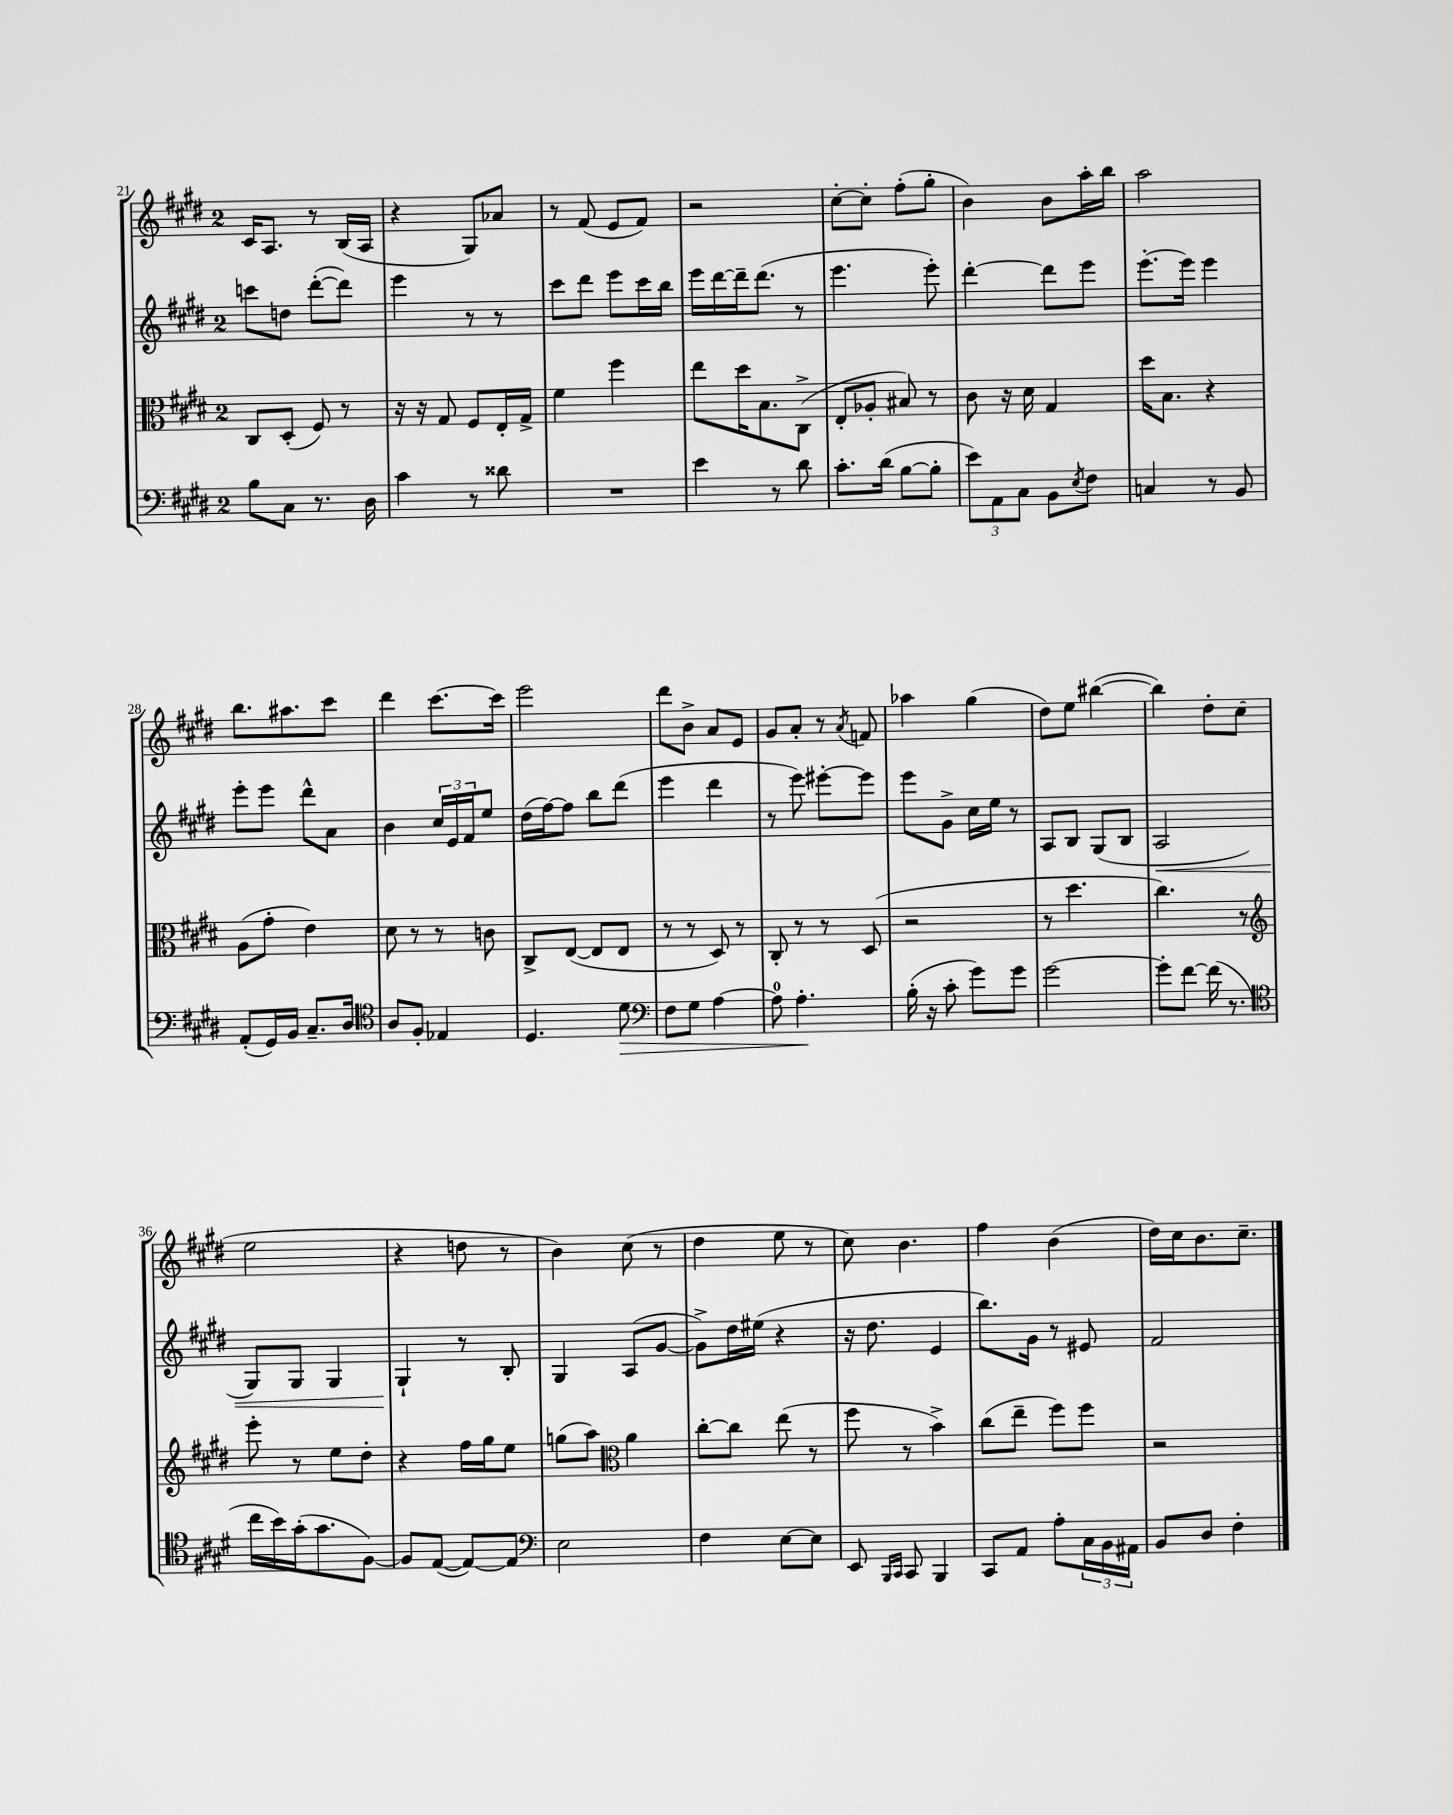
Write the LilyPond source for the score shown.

<<
\new StaffGroup <<
\new Staff = "s0" {
    \clef treble \key e \major \once \override Staff.TimeSignature.style = #'single-digit \time 2/4
    cis'16 a8. r8 b16( a16 |
    r4 gis8) aes'8 |
    r8 fis'8( e'8 fis'8) |
    r2 |
    cis''8~-. cis''8-. fis''8-.( gis''8-. |
    b'4) b'8 a''16-. b''16 |
    a''2 |
    b''8. ais''8. cis'''8 |
    dis'''4 cis'''8.~ cis'''16 |
    e'''2 |
    dis'''8 b'8-> a'8 e'8 |
    gis'8 a'8-. r8 \acciaccatura { a'8 } f'8 |
    aes''4 gis''4( |
    dis''8) e''8 bis''4~( |
    bis''4) dis''8-. cis''8( |
    e''2 |
    r4 d''8 r8 |
    b'4) cis''8( r8 |
    dis''4 e''8 r8 |
    cis''8) b'4. |
    fis''4 b'4( |
    dis''16) cis''16 b'8. cis''8.-- \bar "|." |
}
\new Staff = "s1" {
    \clef treble \key e \major \once \override Staff.TimeSignature.style = #'single-digit \time 2/4
    c'''8 d''8 dis'''8~-.( dis'''8) |
    e'''4 r8 r8 |
    cis'''8 dis'''8 e'''8 cis'''16 b''16 |
    e'''16 dis'''16~ dis'''16-- dis'''8.( r8 |
    e'''4. e'''8-.) |
    dis'''4~-. dis'''8 e'''8 |
    e'''8.~-. e'''16 e'''4 |
    e'''8-. e'''8 dis'''8-^ a'8 |
    b'4 \tuplet 3/2 { cis''16 e'16 fis'16 } e''8 |
    dis''16( fis''16~) fis''8 b''8 dis'''8( |
    e'''4 dis'''4 |
    r8 e'''8) eis'''8~-. eis'''8 |
    e'''8 gis'8-> cis''16 e''16 r8 |
    a8 b8 gis8( b8 |
    a2\< |
    gis8) gis8 gis4 |
    gis4-!\! r8 b8-. |
    gis4 a8( gis'8~ |
    gis'8->) dis''16 eis''16( r4 |
    r16 dis''8. e'4 |
    b''8.) gis'16 r8 eis'8 |
    fis'2 \bar "|." |
}
\new Staff = "s2" {
    \clef alto \key e \major \once \override Staff.TimeSignature.style = #'single-digit \time 2/4
    cis8 dis8-.( fis8) r8 |
    r16 r16 gis8 fis8 e16-. gis16-> |
    fis'4 fis''4 |
    e''8 dis''16 b8. cis8->( |
    e8-. aes8-. bis8) r8 |
    cis'8 r16 dis'16 gis4 |
    dis''16 b8. r4 |
    a8( gis'8-. e'4) |
    dis'8 r8 r8 c'8 |
    cis8-> e8~( e8 e8 |
    r8 r8 dis8) r8 |
    cis8-. r8 r8 dis8( |
    r2 |
    r8 dis''4. |
    cis''4.) r8 |
    \clef treble e'''8-. r8 e''8 dis''8-. |
    r4 fis''16 gis''16 e''8 |
    g''8( a''8) \clef alto a'4 |
    cis''8~-. cis''8 e''8( r8 |
    fis''8 r8 b'4->) |
    cis''8( e''8-- fis''8) fis''8 |
    r2 \bar "|." |
}
\new Staff = "s3" {
    \clef bass \key e \major \once \override Staff.TimeSignature.style = #'single-digit \time 2/4
    b8 cis8 r8. dis16 |
    cis'4 r8 disis'8 |
    R2 |
    e'4 r8 dis'8 |
    cis'8.-. dis'16( b8~ b8-. |
    \tuplet 3/2 { e'8) a,8 cis8 } b,8 \acciaccatura { e8 } fis8 |
    c4 r8 b,8 |
    a,8-.( gis,16) b,16 cis8.-- dis16 |
    \clef tenor a8 fis8-. ees4 |
    dis4. dis'8\> |
    \clef bass fis8 gis8 a4~ |
    a8-0 a4.-.\! |
    b16-.( r16 cis'8-. gis'8) gis'8 |
    gis'2~ |
    gis'8-. fis'8~ fis'16( r8. |
    \clef tenor cis''16 b'16) gis'16-.( gis'8. fis8~) |
    fis8 e8~( e8~) e8 |
    \clef bass e2 |
    fis4 e8~ e8 |
    e,8 \grace { b,,16 cis,16 } cis,8 b,,4 |
    cis,8 a,8 a8-. \tuplet 3/2 { cis16 b,16 ais,16 } |
    b,8 dis8 fis4-. \bar "|." |
}
>>
>>
\layout { \context { \Score currentBarNumber = #21 } }
